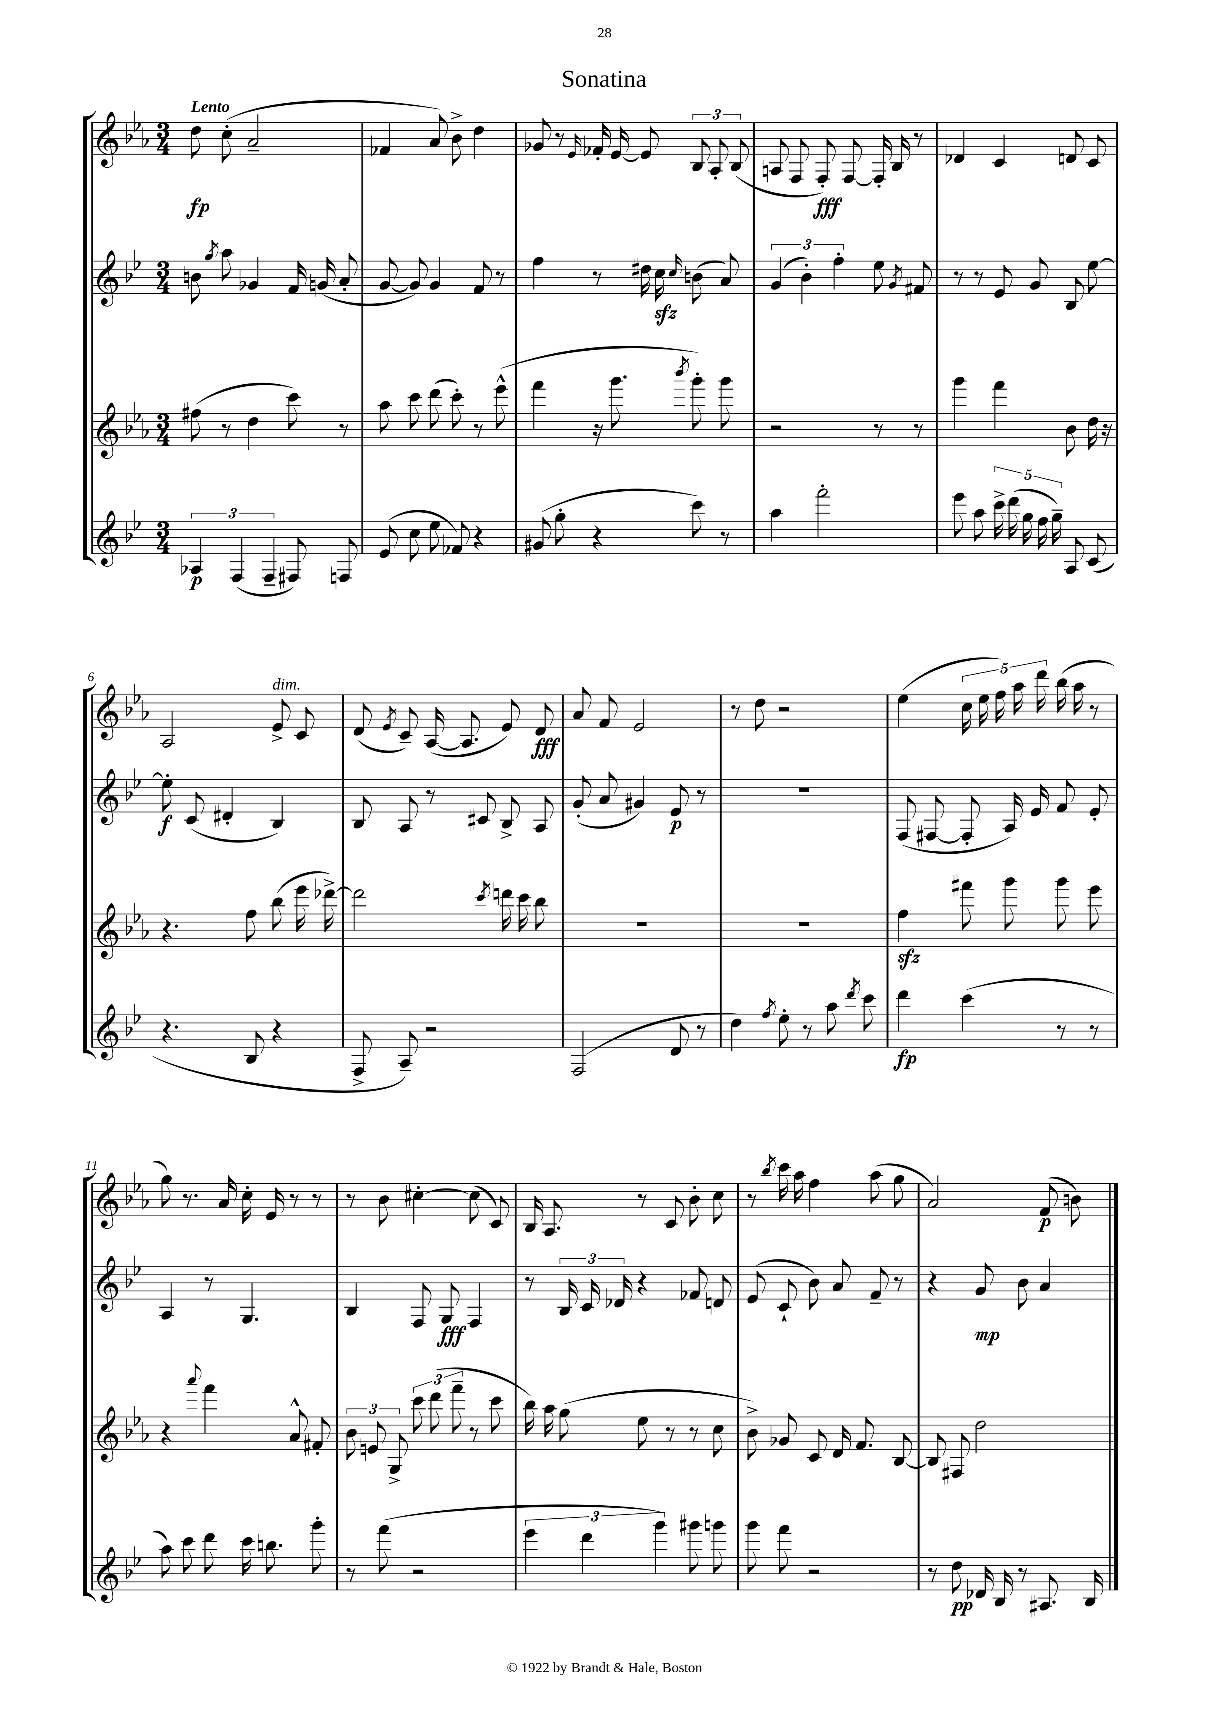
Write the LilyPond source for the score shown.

\header { title = "Sonatina" }
<<
\new StaffGroup <<
\new Staff = "s0" {
    \clef treble \key ees \major \numericTimeSignature \time 3/4 \tempo "Lento"
    \autoBeamOff d''8\fp c''8-.( aes'2-- |
    fes'4 aes'8) bes'8-> d''4 |
    ges'8 r8 \grace { ees'16 } fes'16-. ees'16~ ees'8 \tuplet 3/2 { bes8 aes8-. bes8( } |
    a8 f8 f8-.\fff) f8~ f16-. bes16 r8 |
    des'4 c'4 d'8 c'8 |
    aes2 ees'8->^\markup { \italic "dim." } c'8 |
    d'8( \acciaccatura { ees'8 } c'8--) aes16~( aes8. ees'8) d'8\fff |
    aes'8 f'8 ees'2 |
    r8 d''8 r2 |
    ees''4( \tuplet 5/4 { c''16 ees''16 f''16) aes''16 d'''16 } bes''16( aes''16 r8 |
    g''8) r8. aes'16 c''16-. ees'16 r8 r8 |
    r8 bes'8 cis''4~-. cis''8( c'8) |
    bes16 aes8. r8 c'8 bes'8-. c''8 |
    r8 \acciaccatura { bes''8 } c'''16 aes''16 f''4 aes''8( g''8 |
    aes'2) f'8\p( b'8) \bar "|." |
}
\new Staff = "s1" {
    \clef treble \key bes \major \numericTimeSignature \time 3/4
    \autoBeamOff b'8 \acciaccatura { g''8 } a''8 ges'4 f'16 g'16( a'8-. |
    g'8~ g'8) g'4 f'8 r8 |
    f''4 r8 dis''16 c''16\sfz \grace { c''16 } b'8( a'8) |
    \tuplet 3/2 { g'4( bes'4-.) f''4-. } ees''8 \acciaccatura { g'8 } fis'8 |
    r8 r8 ees'8 g'8 bes8 ees''8~ |
    ees''8-.\f c'8( dis'4-. bes4) |
    bes8 a8 r8 cis'8 bes8-> a8 |
    g'8-.( a'8 gis'4) ees'8\p r8 |
    R2. |
    f8( fis8~ fis8-. a16) ees'16 f'8 ees'8-. |
    a4 r8 g4. |
    bes4 f8 g8\fff f4 |
    r8 \tuplet 3/2 { bes16 c'16 des'16 } r4 fes'8 d'8 |
    ees'8( c'8-! bes'8) a'8 f'8-- r8 |
    r4 g'8\mp bes'8 a'4 \bar "|." |
}
\new Staff = "s2" {
    \clef treble \key ees \major \numericTimeSignature \time 3/4
    \autoBeamOff fis''8( r8 d''4 c'''8) r8 |
    aes''8 c'''8 d'''8( c'''8-.) r8 ees'''8-^( |
    f'''4 r16 g'''8. \acciaccatura { bes'''8 } g'''8-.) g'''8 |
    r2 r8 r8 |
    g'''4 f'''4 bes'8 d''16 r16 |
    r4. f''8 bes''8( ees'''16 des'''16~->) |
    des'''2 \acciaccatura { c'''8 } d'''16 c'''16 bes''8 |
    R2. |
    R2. |
    f''4\sfz fis'''8 g'''8 g'''8 ees'''8 |
    r4 \appoggiatura { aes'''8 } f'''4 aes'8-^ fis'8-. |
    \tuplet 3/2 { bes'8 e'8 g8-> } \tuplet 3/2 { c'''8 d'''8( f'''8-- } r8 c'''8 |
    bes''16) aes''16 g''8( ees''8 r8 r8 c''8 |
    bes'8->) ges'8 c'8 d'16 f'8. bes8~ |
    bes8 fis8 d''2 \bar "|." |
}
\new Staff = "s3" {
    \clef treble \key bes \major \numericTimeSignature \time 3/4
    \autoBeamOff \tuplet 3/2 { aes4\p f4( f4-- } fis8) f8 |
    ees'8( c''8 ees''8 fes'8) r4 |
    gis'8( g''8-. r4 c'''8) r8 |
    a''4 f'''2-. |
    ees'''8 a''8 \tuplet 5/4 { c'''16-> d'''16( g''16 f''16 g''16--) } a8 c'8( |
    r4. bes8 r4 |
    f8-> a8--) r2 |
    f2( d'8 r8 |
    d''4) \acciaccatura { f''8 } ees''8-. r8 a''8 \acciaccatura { d'''8 } c'''8 |
    d'''4\fp c'''4( r8 r8 |
    a''8) c'''8 d'''8 c'''16 b''8. g'''8-. |
    r8 f'''8( r2 |
    \tuplet 3/2 { ees'''4 d'''4 g'''4) } gis'''8 g'''8 |
    g'''8 f'''8 r2 |
    r8 d''8\pp des'16 bes16 r8 ais8. bes16 \bar "|." |
}
>>
>>
